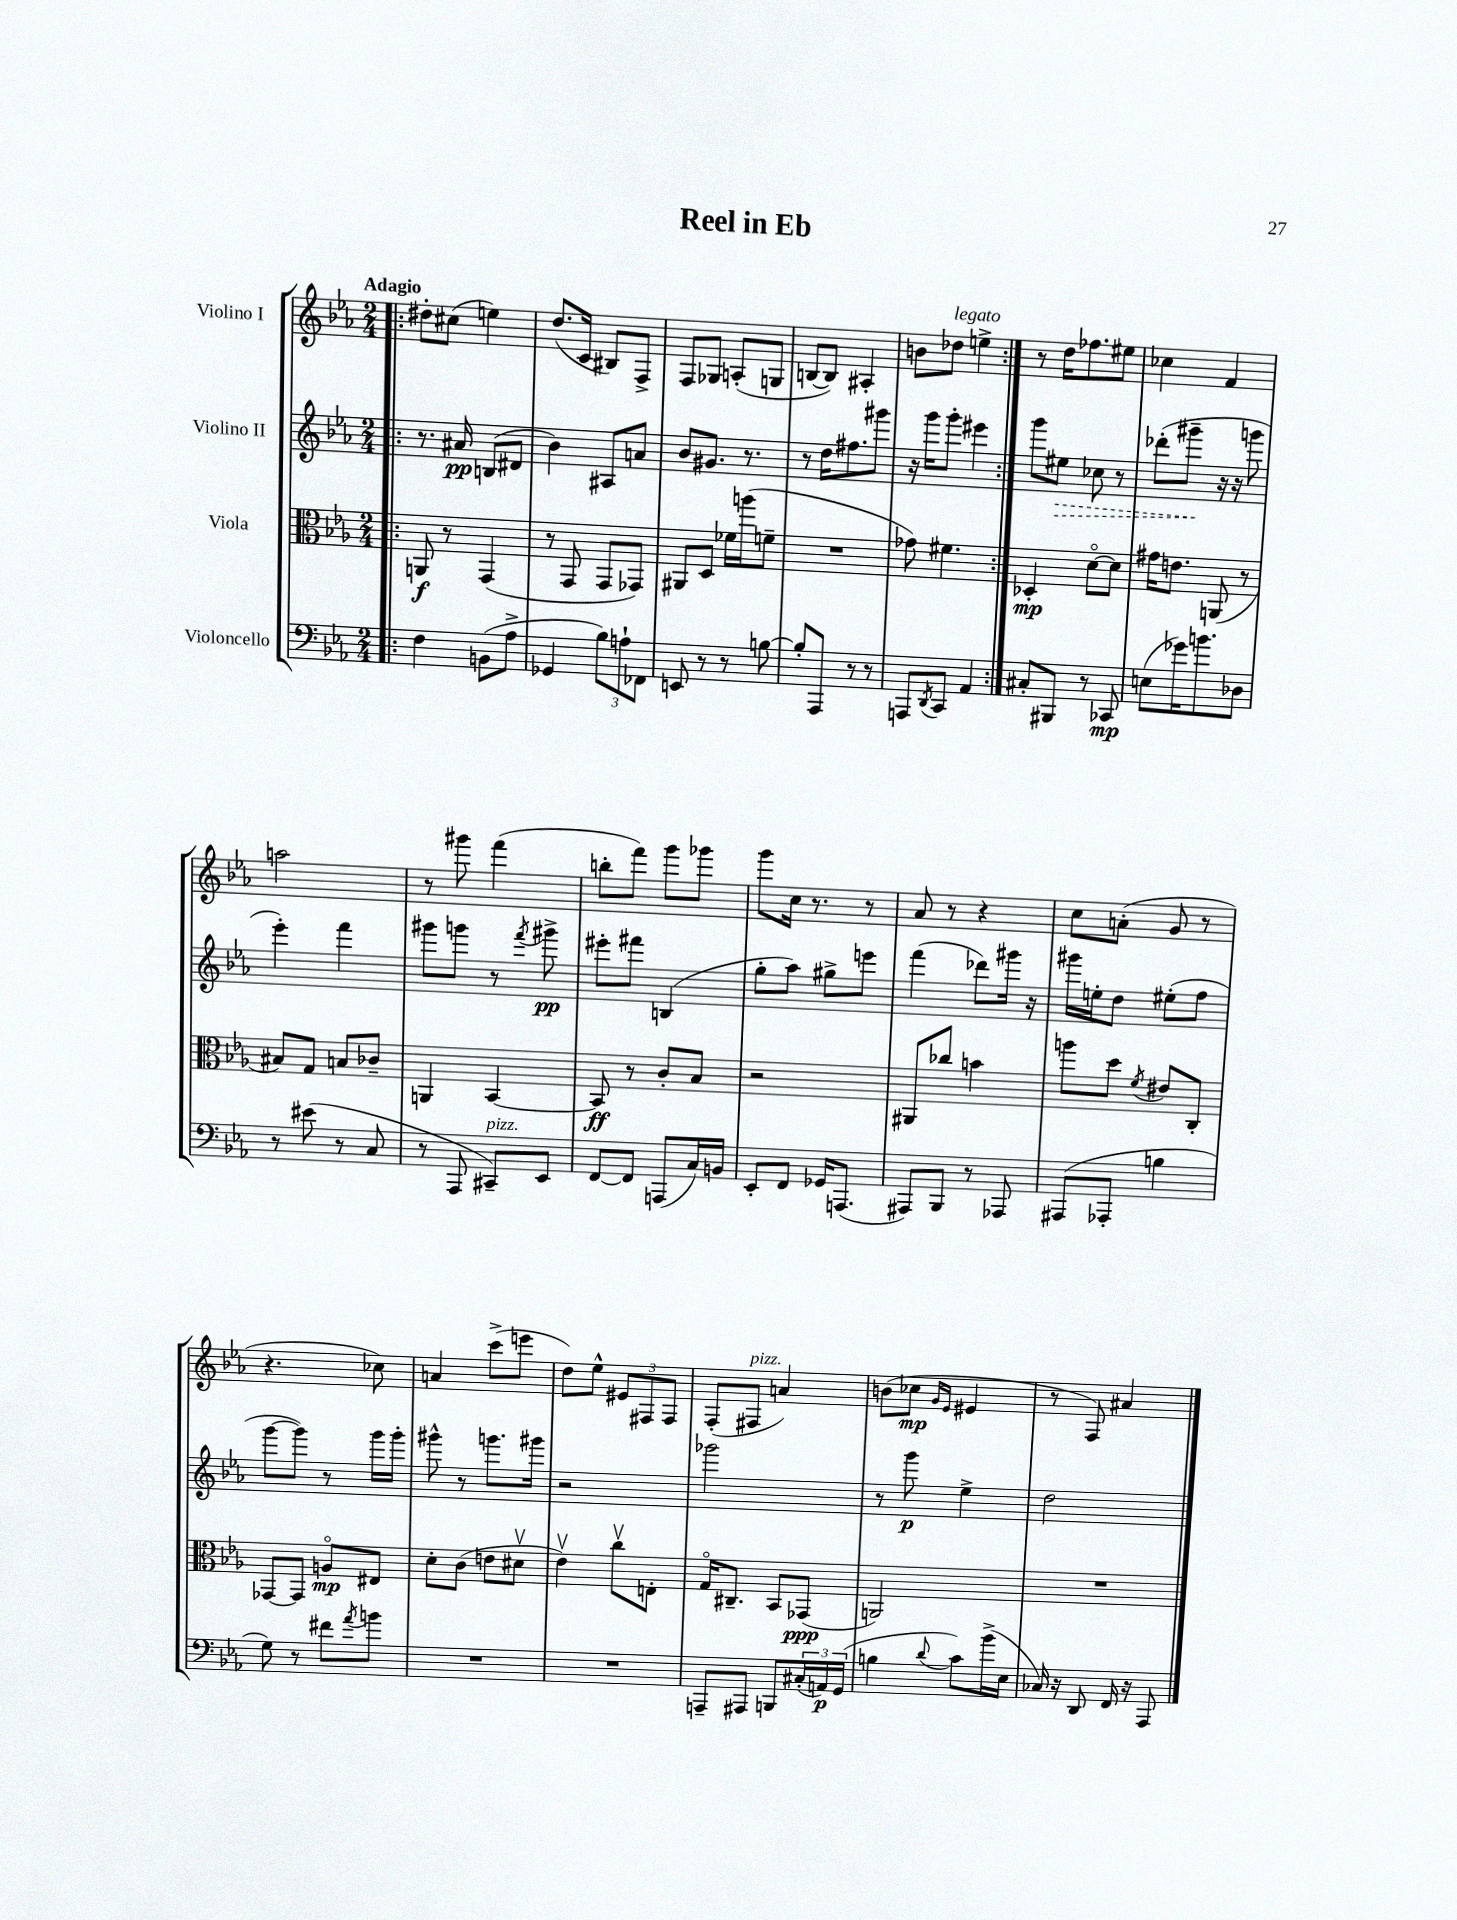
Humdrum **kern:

**kern	**kern	**kern	**kern
*staff4	*staff3	*staff2	*staff1
*clefF4	*clefC3	*clefG2	*clefG2
*k[b-e-a-]	*k[b-e-a-]	*k[b-e-a-]	*k[b-e-a-]
*M2/4	*M2/4	*M2/4	*M2/4
=!|:	=!|:	=!|:	=!|:
4F	8AA	8.r	8dd#'
.	8r	.	(8cc#
.	.	16a#	.
(8BB	(4GG	(8B	4ee)
8A-^	.	8d#	.
=	=	=	=
4GG-	8r	4b-)	(8.dd
.	8GG	.	.
.	.	.	16c
12B-)	8GG	8A#	8B#)
12A`	.	.	.
.	8GG-)	8a	8F^
12FF-	.	.	.
=	=	=	=
8EE	8AA#	8b-	8F
8r	8D	8.g#	8G-
8r	16f-	.	(8A'
.	(16aa	8.r	.
[8B	8f~	.	8G
=	=	=	=
8B']	2r	8r	[8B
8AAA-	.	16dd	8B])
.	.	8.ff#	.
8r	.	.	4A#'
8r	.	8ggg#	.
=	=	=	=
8AAA	8g-)	16r	8b
.	.	16ggg	.
8qDD	.	.	.
8CC	4.f#	8ggg'	8dd-
4AA-	.	4eee#	4ee^
=:|!	=:|!	=:|!	=:|!
8C#'	4D-'	8ggg	8r
8BBB#	.	8ee#	16dd
.	.	.	8.ff-
8r	[8do	8cc-	.
8CC-	8d]	8r	8ee#
=	=	=	=
(8E	16g#	(8ddd-'	4cc-
.	8.e	.	.
16g-)	.	8ggg#~	.
8.b	.	.	.
.	(8AA	16r	4f
.	.	16r	.
8D-	8r	8ggg	.
=	=	=	=
8r	8B#)	4eee-')	2aa
(8e#	8G	.	.
8r	8B	4fff	.
8C	8c-~	.	.
=	=	=	=
8r	4AA	8ggg#	8r
8AAA-	.	8ggg	8ggg#
8CC#~)	[4BB-	8r	(4fff
.	.	8qfff	.
8EE-	.	8ggg#^	.
=	=	=	=
[8FF	8BB-]	8eee#'	8bb'
8FF]	8r	8fff#	8fff)
(8AAA	8c'	(4B	8ggg
16C)	8B-	.	8ggg-
16BB	.	.	.
=	=	=	=
8EE-'	2r	8gg'	8ggg
8FF	.	8aa-)	16cc
.	.	.	8.r
16GG-	.	8gg#^	.
(8.AAA	.	.	.
.	.	8eee	8r
=	=	=	=
8AAA#)	8AA#	(4fff	8a-
8BBB-	8cc-	.	8r
8r	4b	8ddd-)	4r
8AAA-	.	16ggg#	.
.	.	16r	.
=	=	=	=
(8AAA#	8aa	16ggg#	8cc
.	.	16ee'	.
8AAA-'	8dd	8dd	(8a'
.	8qf	.	.
4B	8e#	(8ee#'	8g
.	8C'	8ff	8r
=	=	=	=
8G)	[8GG-	[8ggg	4.r
8r	8GG-]	8ggg])	.
8f#	8Ao	8r	.
8qa-	.	.	.
8b	8E#	16ggg	8cc-)
.	.	16ggg'	.
=	=	=	=
2r	8d'	8ggg#^^	4a
.	(8c	8r	.
.	8e	8.ggg	(8ccc^
.	8d#v	.	8eee
.	.	16ggg#	.
=	=	=	=
2r	4e-v)	2r	8dd)
.	.	.	8ee-^^
.	8ccv	.	12e#
.	.	.	12F#
.	8E'	.	.
.	.	.	12F#
=	=	=	=
8AAA~	16Go	2ggg-	(8F'
.	8.C#~	.	.
8AAA#	.	.	8F#
8BBB	8BB-	.	4a)
(24C#'	(8GG-	.	.
24AA)	.	.	.
(24GG	.	.	.
=	=	=	=
4B	2AA)	8r	(8b
.	.	8ggg	8cc-
.	.	.	16qqg
8qqd	.	.	16qqe-
8c)	.	4ee-^	4e#
(16b-^	.	.	.
16E-	.	.	.
=	=	=	=
16C-)	2r	2dd	8r
16r	.	.	.
8DD	.	.	8F)
16FF	.	.	4a#
16r	.	.	.
8AAA-	.	.	.
==	==	==	==
*-	*-	*-	*-
